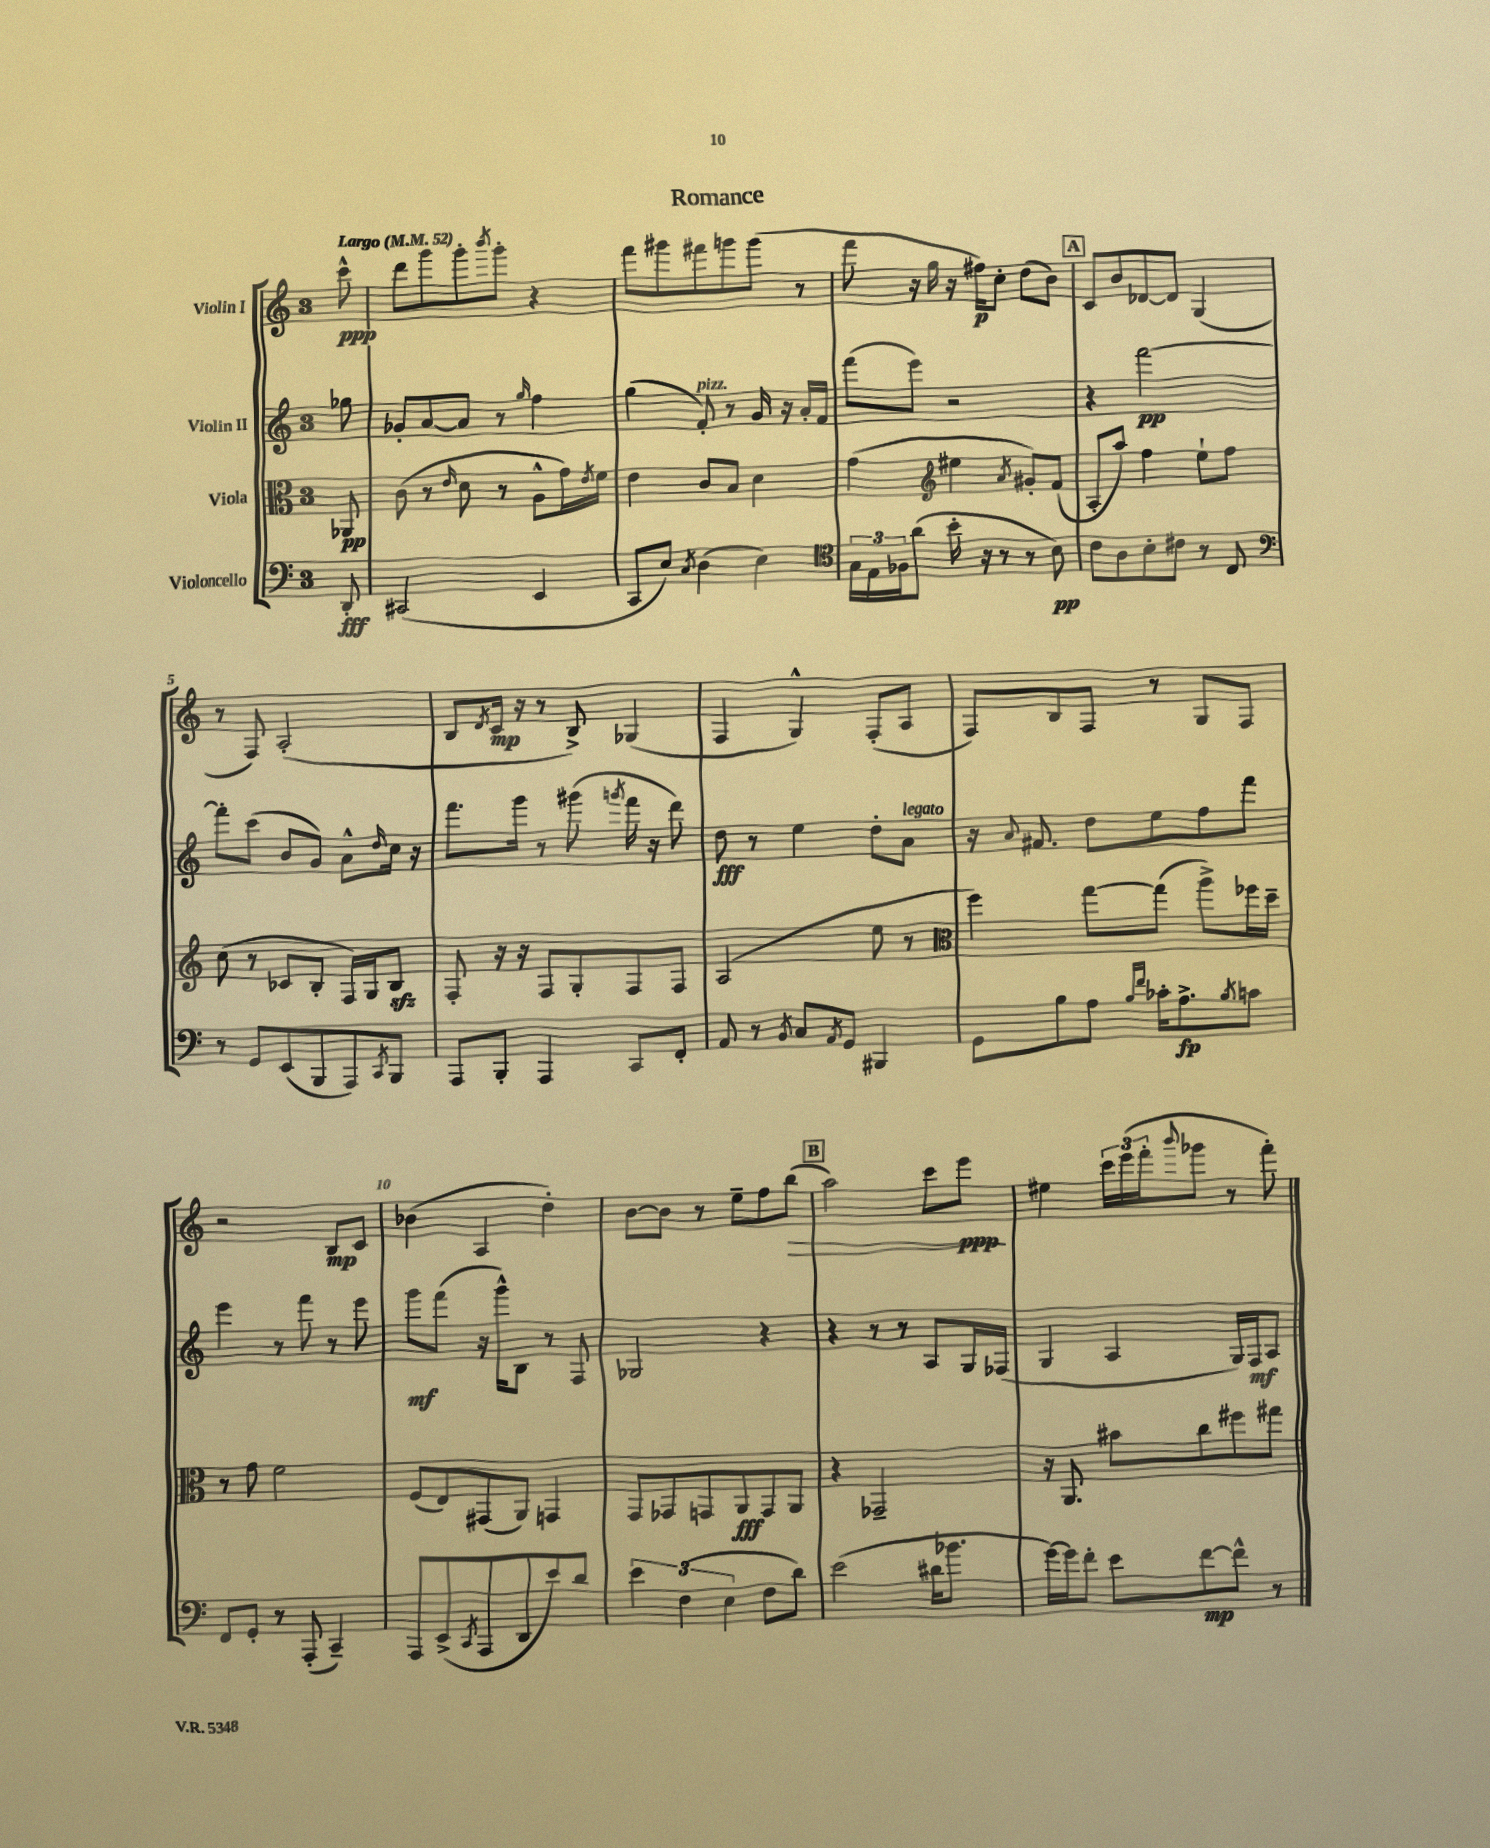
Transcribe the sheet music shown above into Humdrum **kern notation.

**kern	**dynam	**kern	**dynam	**kern	**dynam	**kern	**dynam
*part4	*part4	*part3	*part3	*part2	*part2	*part1	*part1
*staff4	*staff4	*staff3	*staff3	*staff2	*staff2	*staff1	*staff1
*I"Violoncello	*	*I"Viola	*	*I"Violin II	*	*I"Violin I	*
*clefF4	*	*clefC3	*	*clefG2	*	*clefG2	*
*k[]	*	*k[]	*	*k[]	*	*k[]	*
*M3/4	*	*M3/4	*	*M3/4	*	*M3/4	*
*MM52	*	*MM52	*	*MM52	*	*MM52	*
=	=	=	=	=	=	=	=
!	!	!	!	!	!	!LO:TX:a:B:t=Largo	!
8DD'/	fff	8AA-X/	pp	8gg-X\	.	8ccc^^\	ppp
=1	=1	=1	=1	=1	=1	=1	=1
(2CC#X/	.	(8c\	.	8g-X'/L	.	8ddd\L	.
.	.	8r	.	[8a/	.	8ggg\	.
.	.	16qqe/	.	.	.	.	.
.	.	8d\	.	8a/J]	.	8ggg'\	.
.	.	.	.	.	.	8qbbb/	.
.	.	8r	.	8r	.	8ggg'\J	.
.	.	.	.	16qqgg/	.	.	.
4EE/	.	8A^^\L	.	4ff\	.	4r	.
.	.	16g\L)	.	.	.	.	.
.	.	8qe/	.	.	.	.	.
.	.	16f\JJ	.	.	.	.	.
=2	=2	=2	=2	=2	=2	=2	=2
8CC/L	.	4e\	.	(4gg\	.	8fff\L	.
8E/J)	.	.	.	.	.	8ggg#X\	.
8qC/	.	.	.	.	.	.	.
!	!	!	!	!LO:TX:a:i:t=pizz.	!	!	!
(4D\	.	8c/L	.	8f'/)	.	8fff#X\	.
.	.	8B/J	.	8r	.	8gggn\	.
4E\)	.	4d\	.	16g/	.	(8ggg\J	.
.	.	.	.	16r	.	.	.
.	.	.	.	16a'/LL	.	8r	.
.	.	.	.	16f/JJ	.	.	.
=3	=3	=3	=3	=3	=3	=3	=3
*clefC4	*	*	*	*	*	*	*
24G\LL	.	(4g\	.	(8fff\L	.	8fff\	.
24E\	.	.	.	.	.	.	.
24F-X\J	.	.	.	.	.	.	.
(8a\J	.	.	.	8eee\J)	.	16r	.
.	.	.	.	.	.	16gg\	.
*	*	*clefG2	*	*	*	*	*
16b'\	.	4ee#X\	.	2r	.	16r	.
16r	.	.	.	.	.	16ff#X\KL)	p
8r	.	.	.	.	.	8cc'\J	.
.	.	8qa/	.	.	.	.	.
8r	.	8g#X'/L)	.	.	.	(8dd\L	.
8B\)	pp	(8f/J	.	.	.	8b\J)	.
!!LO:REH:place=s1:t=A
=4	=4	=4	=4	=4	=4	=4	=4
8c\L	.	8A'/L	.	4r	.	8c/L	.
8A\	.	8aa/J)	.	.	.	8b/	.
8B'\	.	4ff\	.	[2fff\	pp	[8d-X/	.
8c#X\J	.	.	.	.	.	8d-/J]	.
8r	.	8ee`\L	.	.	.	(4G/	.
8C/	.	8ff\J	.	.	.	.	.
!!LO:LB:g=z
=5	=5	=5	=5	=5	=5	=5	=5
*clefF4	*	*	*	*	*	*	*
8r	.	(8cc\	.	8fff'\L]	.	8r	.
8GG/L	.	8r	.	(8ccc\J	.	8F/)	.
(8EE/	.	8c-X/L	.	8b/L	.	(2A'/	.
8BBB/	.	8B'/J	.	8g/J)	.	.	.
8AAA/)	.	16F/LL)	.	8a^^\L	.	.	.
.	.	16G/J	.	.	.	.	.
8qCC/	.	.	.	16qqdd/	.	.	.
8BBB/J	.	8Bzz/J	.	16cc\Jk	.	.	.
.	.	.	.	16r	.	.	.
=6	=6	=6	=6	=6	=6	=6	=6
8AAA/L	.	8F'/	.	8.fff\L	.	8B/L	.
.	.	.	.	.	.	8qd/	.
8BBB'/J	.	16r	.	.	.	16c/Jk	mp
.	.	16r	.	16ggg\Jk	.	16r	.
4AAA/	.	8F/L	.	8r	.	8r	.
.	.	8G'/	.	(8ggg#X\	.	8B^/)	.
.	.	.	.	8qgggn/	.	.	.
8CC/L	.	8F/	.	16fff\	.	(4G-X/	.
.	.	.	.	16r	.	.	.
8FF'/J	.	8F/J	.	8ddd\)	.	.	.
=7	=7	=7	=7	=7	=7	=7	=7
8AA/	.	(2A/	.	8dd\	fff	4F/	.
8r	.	.	.	8r	.	.	.
8qBB/	.	.	.	.	.	.	.
8C/L	.	.	.	4ee\	.	4G^^/)	.
8qAA/	.	.	.	.	.	.	.
8GG/J	.	.	.	.	.	.	.
4BBB#X/	.	8ee\	.	8dd'\L	.	(8F'/L	.
!	!	!	!	!LO:TX:a:i:t=legato	!	!	!
.	.	8r	.	8a\J	.	8A/J	.
=8	=8	=8	=8	=8	=8	=8	=8
*	*	*clefC3	*	*	*	*	*
8GG\L	.	4ff\)	.	16r	.	8F/L)	.
.	.	.	.	8qqa/	.	.	.
.	.	.	.	8.f#X/	.	.	.
8B\	.	.	.	.	.	8B/	.
8A\J	.	[8gg\L	.	8dd\L	.	8F/J	.
16qqB/LL	.	.	.	.	.	.	.
16qqf/JJ	.	.	.	.	.	.	.
16c-X'\KL	.	(8gg\J]	.	8ee\	.	8r	.
8.A^\	fp	.	.	.	.	.	.
.	.	8aa^\L)	.	8ff\	.	8G/L	.
8qB/	.	.	.	.	.	.	.
8cn\J	.	16ff-X\L	.	8fff\J	.	8F/J	.
.	.	16dd~\JJ	.	.	.	.	.
!!LO:LB:g=z
=9	=9	=9	=9	=9	=9	=9	=9
8FF/L	.	8r	.	4eee\	.	2r	.
8GG'/J	.	8g\	.	.	.	.	.
8r	.	2f\	.	8r	.	.	.
(8AAA'/	.	.	.	8fff\	.	.	.
4CC~/)	.	.	.	8r	.	8B/L	mp
.	.	.	.	8eee\	.	8c/J	.
=10	=10	=10	=10	=10	=10	=10	=10
8AAA/L	.	(8F/L	.	8ggg\L	mf	(4b-X\	.
(8EE^/	.	8E/)	.	(8fff\J	.	.	.
8qCC/	.	.	.	.	.	.	.
8AAA/	.	(8GG#X/	.	16r	.	4A/	.
.	.	.	.	16ggg^^\KL)	.	.	.
8DD/	.	8AA/J)	.	8B\J	.	.	.
8e/)	.	4GGn/	.	8r	.	4dd'\)	.
8d/J	.	.	.	8F/	.	.	.
=11	=11	=11	=11	=11	=11	=11	=11
6e\	.	8GG/L	.	2G-X/	.	[8b\L	.
.	.	8GG-X/	.	.	.	8b\J]	.
(6F\	.	.	.	.	.	.	.
.	.	8GGn/	.	.	.	8r	.
6E\	.	.	.	.	.	.	.
.	.	8AA/	fff	.	.	8ee~\L	.
8F\L	.	8GG/	.	4r	.	8ff\	.
!	!	!	!	!	!	!	!LO:HP:b
8d\J)	.	8AA/J	.	.	.	(8bb\J	>
!!LO:REH:place=s1:t=B
=12	=12	=12	=12	=12	=12	=12	=12
(2e\	.	4r	.	4r	.	2aa\)	.
.	.	2GG-X~/	.	8r	.	.	.
.	.	.	.	8r	.	.	.
16d#X\KL	.	.	.	8A/L	.	8ccc\L	.
8.b-X\J	.	.	.	.	.	.	.
.	.	.	.	16G/L	.	8eee\J	ppp
.	.	.	.	(16F-X/JJ	.	.	.
.	.	.	.	.	.	.	]
=13	=13	=13	=13	=13	=13	=13	=13
[16g\LL)	.	16r	.	4G/	.	4ee#X\	.
16g\J]	.	8.AA/	.	.	.	.	.
8f'\J	.	.	.	.	.	.	.
8e\L	.	8b#X\L	.	4A/	.	24ccc\LL	.
.	.	.	.	.	.	(24eee\	.
.	.	.	.	.	.	24fff'\J	.
.	.	.	.	.	.	8qqbbb/	.
[8f\	mp	8cc\	.	.	.	8ggg-X\J	.
8f^^\J]	.	8ff#X\	.	16G/LL)	.	8r	.
.	.	.	.	16F/J	mf	.	.
8r	.	8gg#X\J	.	8A/J	.	8fff'\)	.
==	==	==	==	==	==	==	==
*-	*-	*-	*-	*-	*-	*-	*-
